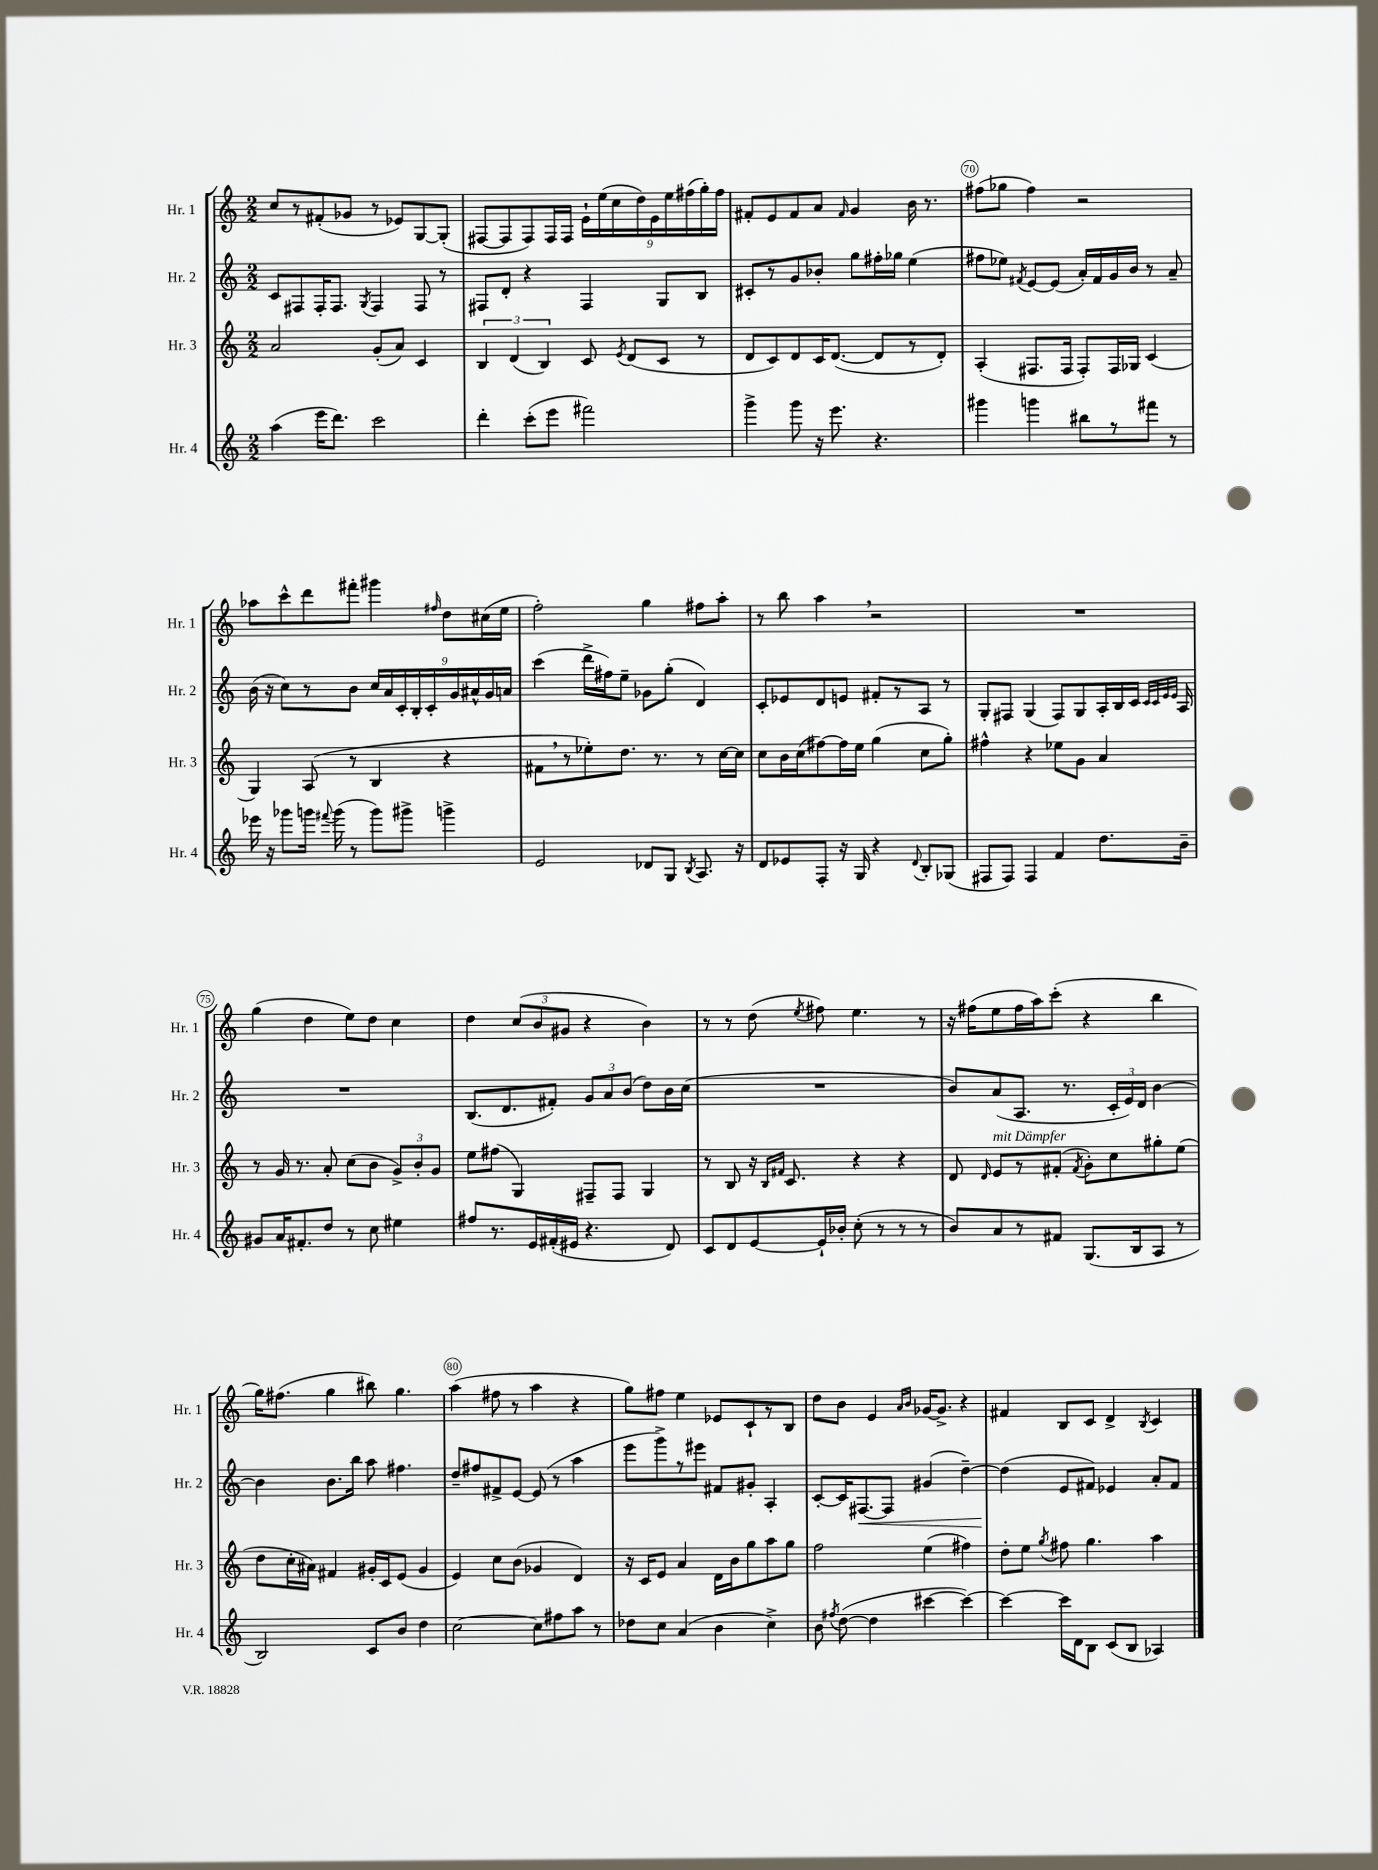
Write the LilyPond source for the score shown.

<<
\new StaffGroup <<
\new Staff = "s0" \with { instrumentName = "Hr. 1" shortInstrumentName = "Hr. 1" } {
    \clef treble \key c \major \numericTimeSignature \time 2/2
    \autoBeamOff c''8[ r8 fis'8-.( ges'8] r8 ees'8[) g8~ g8]-.( |
    fis8[~ fis8 fis8) fis16 fis16] \tuplet 9/8 { e'16[-! e''16( c''16 d''16) e'16 e''16 fis''16( g''16-.) fis''16] } |
    fis'8[-. e'8 fis'8 a'8] \grace { fis'16 } g'4 b'16 r8. |
    fis''8[( ges''8] fis''4) r2 |
    aes''8[ c'''8-^ d'''8 fis'''8]-. gis'''4 \grace { fis''16 } d''8[ cis''16( e''16] |
    f''2-.) g''4 fis''8[ a''8]-. |
    r8 b''8 a''4 \breathe r2 |
    R1 |
    g''4( d''4 e''8[) d''8] c''4 |
    d''4 \tuplet 3/2 { c''8[( b'8 gis'8] } r4 b'4) |
    r8 r8 d''8( \acciaccatura { e''8 } fis''8) e''4. r8 |
    r16 fis''16[( e''8 fis''16 a''16) c'''8]-.( r4 b''4 |
    g''16[) fis''8.]( g''4 bis''8) g''4. |
    a''4( fis''8 r8 a''4 r4 |
    g''8[) fis''8] e''4 ees'8[ c'8-! r8 b8] |
    d''8[ b'8] e'4 \grace { a'16[ b'16] } ges'16[~ ges'8.]-> r4 |
    fis'4 b8[ c'8] d'4-> \acciaccatura { b8 } c'4 \bar "|." |
}
\new Staff = "s1" \with { instrumentName = "Hr. 2" shortInstrumentName = "Hr. 2" } {
    \clef treble \key c \major \numericTimeSignature \time 2/2
    \autoBeamOff c'8[ fis8 fis16-. fis8.] \acciaccatura { g8 } fis4 fis8 r8 |
    fis8[ d'8]-. r4 fis4 g8[ b8] |
    cis'8[-. r8 g'8 bes'8]-. g''8[ fis''16-. ges''16] e''4( |
    fis''8[ ees''8]) \acciaccatura { fis'8 } e'8[~ e'8]( a'16[-.) fis'16 g'16 b'16] r8 a'8-- |
    b'16( r16 c''8[) r8 b'8] \tuplet 9/8 { c''16[ a'16 c'16-. b16-. c'16-. g'16 ais'16-^ g'16 a'16] } |
    c'''4( d'''16[-> fis''16) e''8]-- ges'8[ g''8]-.( d'4) |
    c'8[-. ees'8 d'8 e'8] fis'8[-. r8 a8] r8 |
    g8[-. fis8] g4( fis8[) g8 a16-. b16 c'16] \grace { c'32[ c'32 e'32 e'32] } a16 |
    R1 |
    b8.[( d'8. fis'8]-.) \tuplet 3/2 { g'8[ a'8 b'8]( } d''8[) b'16 c''16]( |
    R1 |
    b'8[) a'8( a8.] r8. \tuplet 3/2 { c'16[-. e'16) d'16] } b'4~ |
    b'4 b'8.[ b''16] a''8 fis''4. |
    d''8[-- fis''8 fis'8-> e'8]~ e'8( r8 a''4 |
    e'''8[ g'''8->) r8 eis'''8] fis'8[ gis'8]-. a4-. |
    c'8[~-. c'16 fis8.~\< fis8] gis'4( d''4~--) |
    d''4\!( e'8[ fis'8]) ees'4 a'8[-. fis'8] \bar "|." |
}
\new Staff = "s2" \with { instrumentName = "Hr. 3" shortInstrumentName = "Hr. 3" } {
    \clef treble \key c \major \numericTimeSignature \time 2/2
    \autoBeamOff a'2 g'8[-.( a'8]) c'4 |
    \tuplet 3/2 { b4 d'4( b4) } c'8 \acciaccatura { e'8 } d'8[( c'8] r8 |
    d'8[ c'8) d'8 c'16 d'8.]~( d'8[ r8 d'8]-.) |
    a4-.( fis8.[ fis16] fis8[-.) fis16 ges16] c'4( |
    g4) a8( r8 b4 r4 |
    fis'8[ \breathe r8 ees''8-.) d''8.] r8. r8 c''16[~ c''16] |
    c''8[ b'16 c''16( fis''8~) fis''16 e''16] g''4( c''8[ g''8]-.) |
    fis''4-^ r4 ees''8[ g'8] a'4 |
    r8 g'16 r8. a'8-. c''8[( b'8] \tuplet 3/2 { g'8[->) b'8-. g'8] } |
    e''8[ fis''8]( g4) fis8[-- fis8] g4 |
    r8 b8 r16 \grace { b16[ fis'16] } c'8. r4 r4 |
    d'8 \grace { d'16 } e'8[^\markup { \italic "mit Dämpfer" } r8 fis'8]-.( \acciaccatura { fis'8 } g'8[-.) c''8 gis''8-. e''8]( |
    d''8[ c''16-. ais'16]) fis'4 gis'16[-. c'16 e'8]( gis'4 |
    e'4) c''8[ b'8]( ges'4 d'4) |
    r16 c'16[ e'8] a'4 d'16[ b'16 g''8 a''8 g''8] |
    f''2 e''4( fis''4) |
    d''8[-. e''8] \acciaccatura { g''8 } fis''8 g''4. a''4 \bar "|." |
}
\new Staff = "s3" \with { instrumentName = "Hr. 4" shortInstrumentName = "Hr. 4" } {
    \clef treble \key c \major \numericTimeSignature \time 2/2
    \autoBeamOff a''4( e'''16[ d'''8.]) c'''2 |
    d'''4-. c'''8[-.( e'''8] fis'''2) |
    g'''4-> g'''8 r16 e'''8. r4. |
    gis'''4 g'''4 bis''8[ r8 fis'''8] r8 |
    ees'''16 r16 ges'''8[ g'''16] \appoggiatura { fis'''8 } g'''16( r8 g'''8[) gis'''8]-> g'''4-> |
    e'2 des'8[ g8] \acciaccatura { b8 } a8. r16 |
    d'8[ ees'8 f8]-. r16 g16 r4 \appoggiatura { d'8 } b8[-. ges8]( |
    fis8[ fis8]) fis4 f'4 d''8.[ b'16]-- |
    gis'8[ a'16 fis'8.-. d''8] r8 c''8 eis''4 |
    fis''8[ r8. e'16 fis'16-.( eis'16] r4. d'8) |
    c'8[ d'8 e'8~ e'16-! bes'16]-. c''8-.( r8 r8 r8 |
    b'8[) a'8 r8 fis'8] g8.[( b16 a8] r8 |
    b2) c'8[ b'8] d''4 |
    c''2~ c''8[ fis''8 a''8] r8 |
    des''8[ c''8] a'4( b'4 c''4->) |
    b'8 \acciaccatura { fis''8 } d''8~( d''4 cis'''4~ cis'''4~) |
    cis'''4~ cis'''16[ d'16 b8] c'8[( b8] aes4) \bar "|." |
}
>>
>>
\layout { \context { \Score currentBarNumber = #67 \override BarNumber.break-visibility = ##(#f #t #t) barNumberVisibility = #(every-nth-bar-number-visible 5) \override BarNumber.stencil = #(make-stencil-circler 0.1 0.3 ly:text-interface::print) } }
